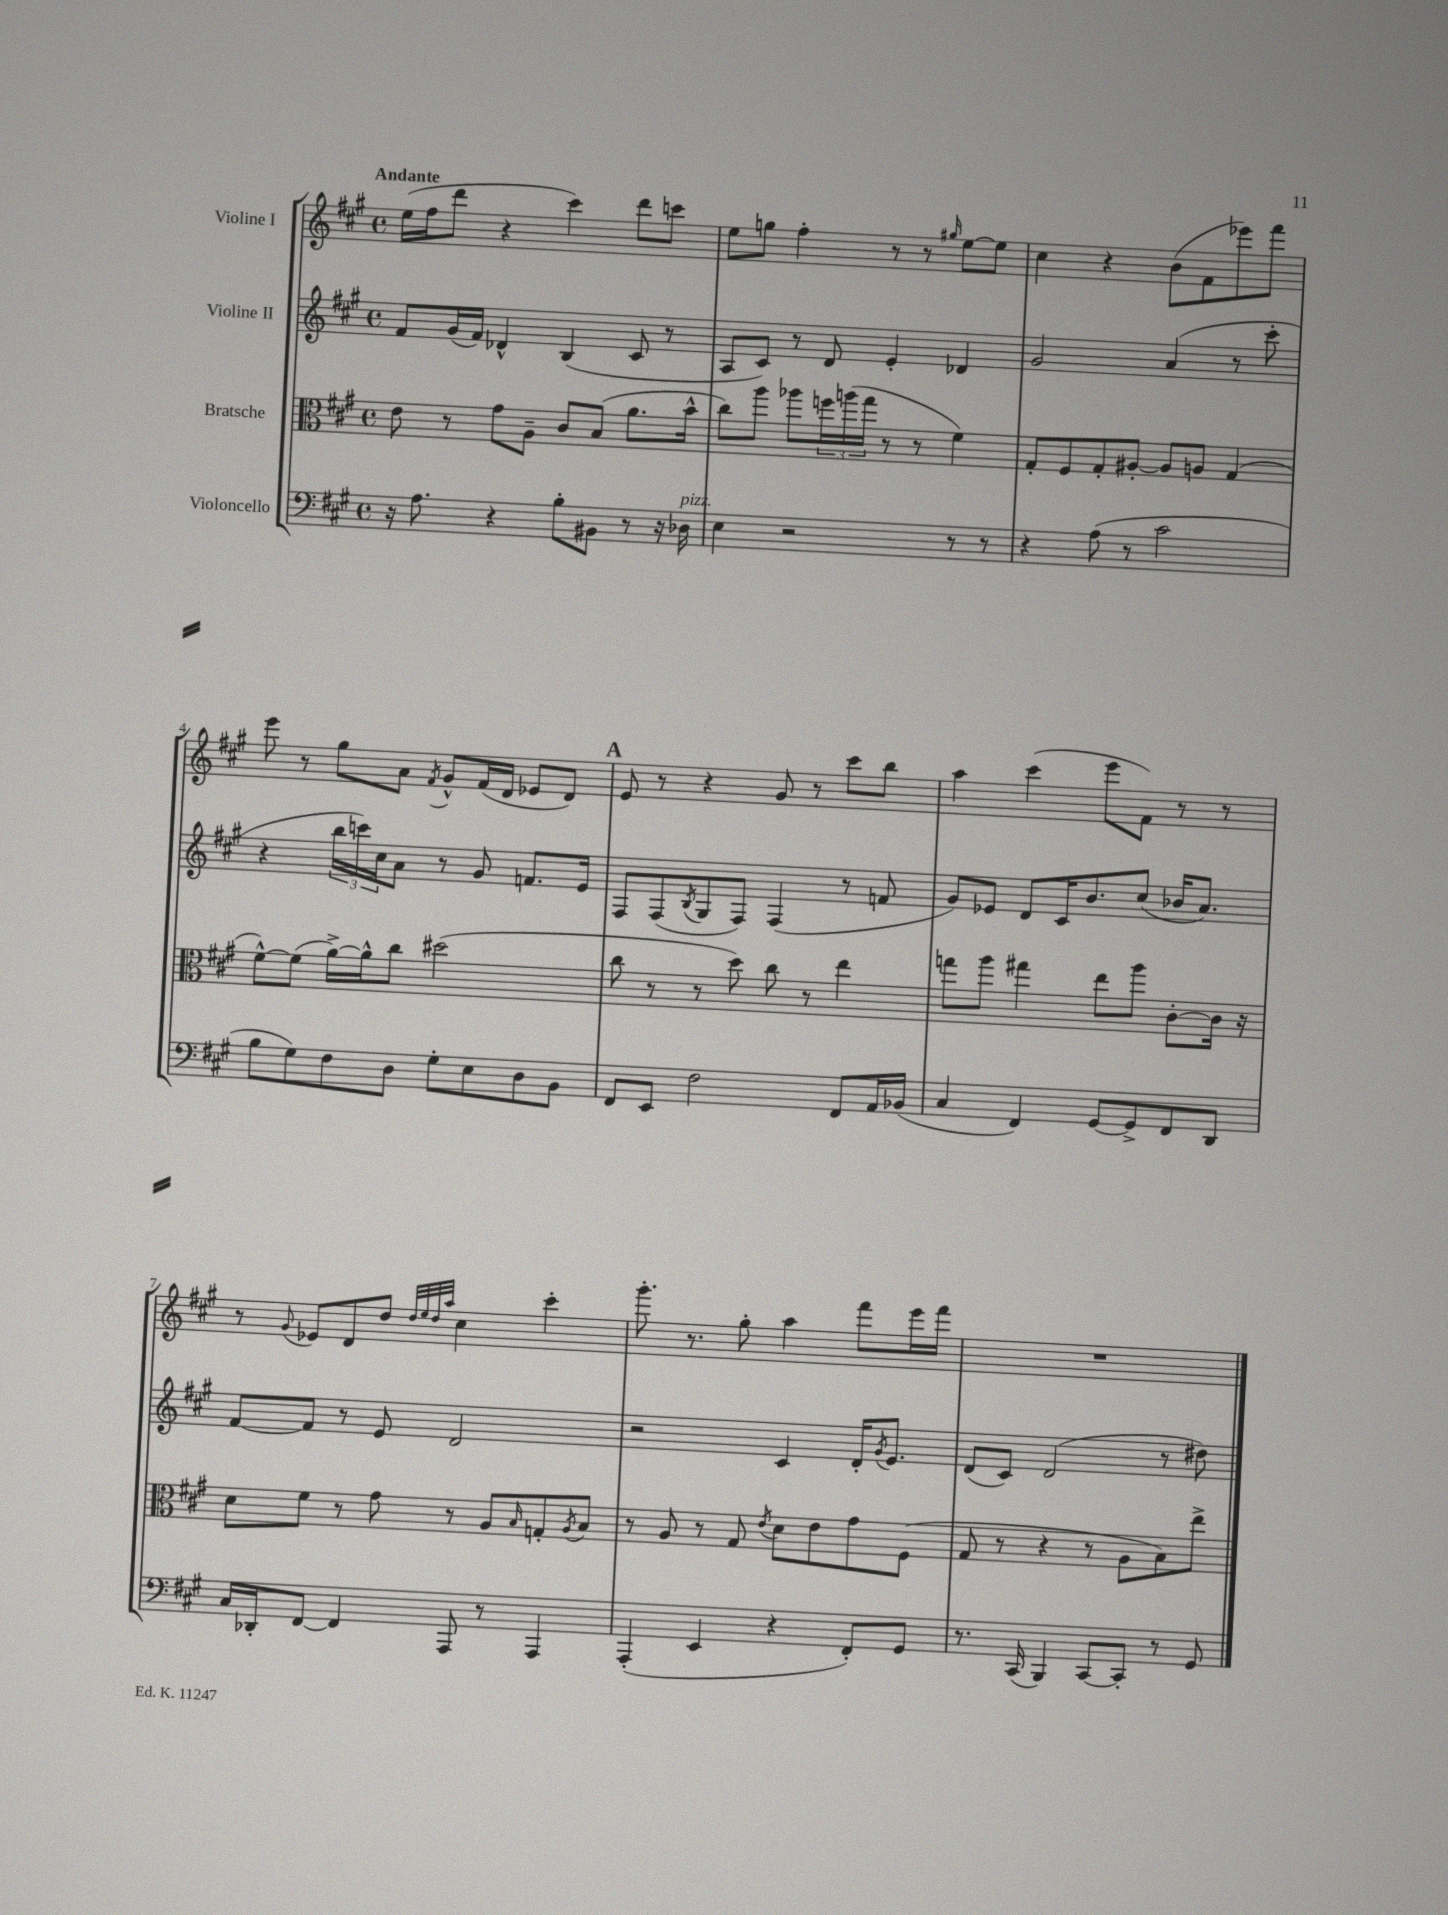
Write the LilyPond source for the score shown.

<<
\new StaffGroup <<
\new Staff = "s0" \with { instrumentName = "Violine I" } {
    \clef treble \key a \major \defaultTimeSignature \time 4/4 \tempo "Andante"
    e''16( fis''16 d'''8 r4 cis'''4) d'''8 c'''8 |
    e''8 g''8 fis''4-. r8 r8 \grace { gis''16 } e''8~ e''8 |
    cis''4 r4 b'8( fis'8 ees'''8) fis'''8 |
    e'''8 r8 gis''8 a'8 \acciaccatura { fis'8 } gis'8-^ fis'16( d'16 ees'8 d'8) |
    \mark \markup { \bold "A" } e'8 r8 r4 gis'8 r8 cis'''8 b''8 |
    a''4 cis'''4( e'''8 fis'8) r8 r8 |
    r8 \appoggiatura { gis'8 } ees'8 d'8 d''8 \grace { d''32 e''32 d''32 a''32 } cis''4 cis'''4-. |
    gis'''8.-. r8. gis''8-. a''4 fis'''8 e'''16 fis'''16 |
    R1 \bar "|." |
}
\new Staff = "s1" \with { instrumentName = "Violine II" } {
    \clef treble \key a \major \defaultTimeSignature \time 4/4
    fis'8 gis'16( fis'16) des'4-^ b4( cis'8 r8 |
    a8 cis'8) r8 d'8 e'4-. des'4 |
    gis'2 a'4( r8 cis'''8-. |
    r4 \tuplet 3/2 { b''16 c'''16) cis''16 } a'8 r8 gis'8 f'8. e'16 |
    \mark \markup { \bold "A" } fis8 fis8( \acciaccatura { b8 } gis8 fis8) fis4( r8 f'8 |
    gis'8) ees'8 d'8 cis'16 b'8. cis''8( bes'16 a'8.) |
    fis'8~ fis'8 r8 e'8 d'2 |
    r2 cis'4 d'16-. \acciaccatura { gis'8 } e'8. |
    d'8( cis'8) d'2( r8 dis''8) \bar "|." |
}
\new Staff = "s2" \with { instrumentName = "Bratsche" } {
    \clef alto \key a \major \defaultTimeSignature \time 4/4
    e'8 r8 gis'8 a8-- cis'8 b8( a'8. b'16-^ |
    cis''8) a''8 aes''8 \tuplet 3/2 { f''16 a''16( gis''16 } r8 r8 fis'4) |
    gis8-. fis8 gis8-. ais8~-. ais8 a8 gis4( |
    fis'8~-^) fis'8( a'16~->) a'16-^ cis''8 dis''2( |
    \mark \markup { \bold "A" } cis''8 r8 r8 d''8) cis''8 r8 e''4 |
    g''8 a''8 gis''4 e''8 a''8 cis'8~-. cis'16 r16 |
    d'8 fis'8 r8 gis'8 r8 a8 \grace { b16 } g8-. \acciaccatura { a8 } b8 |
    r8 a8 r8 gis8 \acciaccatura { e'8 } d'8 e'8 gis'8 fis8( |
    gis8 r8 r4 r8 a8 b8) e''8-> \bar "|." |
}
\new Staff = "s3" \with { instrumentName = "Violoncello" } {
    \clef bass \key a \major \defaultTimeSignature \time 4/4
    r16 a8. r4 b8-. bis,8 r8 r16 des16^\markup { \italic "pizz." } |
    e4 r2 r8 r8 |
    r4 a8( r8 cis'2 |
    b8 gis8) fis8 d8 gis8-. e8 d8 b,8 |
    \mark \markup { \bold "A" } fis,8 e,8 fis2 fis,8 a,16 bes,16( |
    cis4 fis,4) gis,8~ gis,8-> fis,8 d,8 |
    cis16 des,16-. fis,8~ fis,4 a,,8 r8 a,,4 |
    a,,4-.( e,4 r4 fis,8-.) gis,8 |
    r8. cis,16( b,,4) cis,8~ cis,8-. r8 gis,8 \bar "|." |
}
>>
>>
